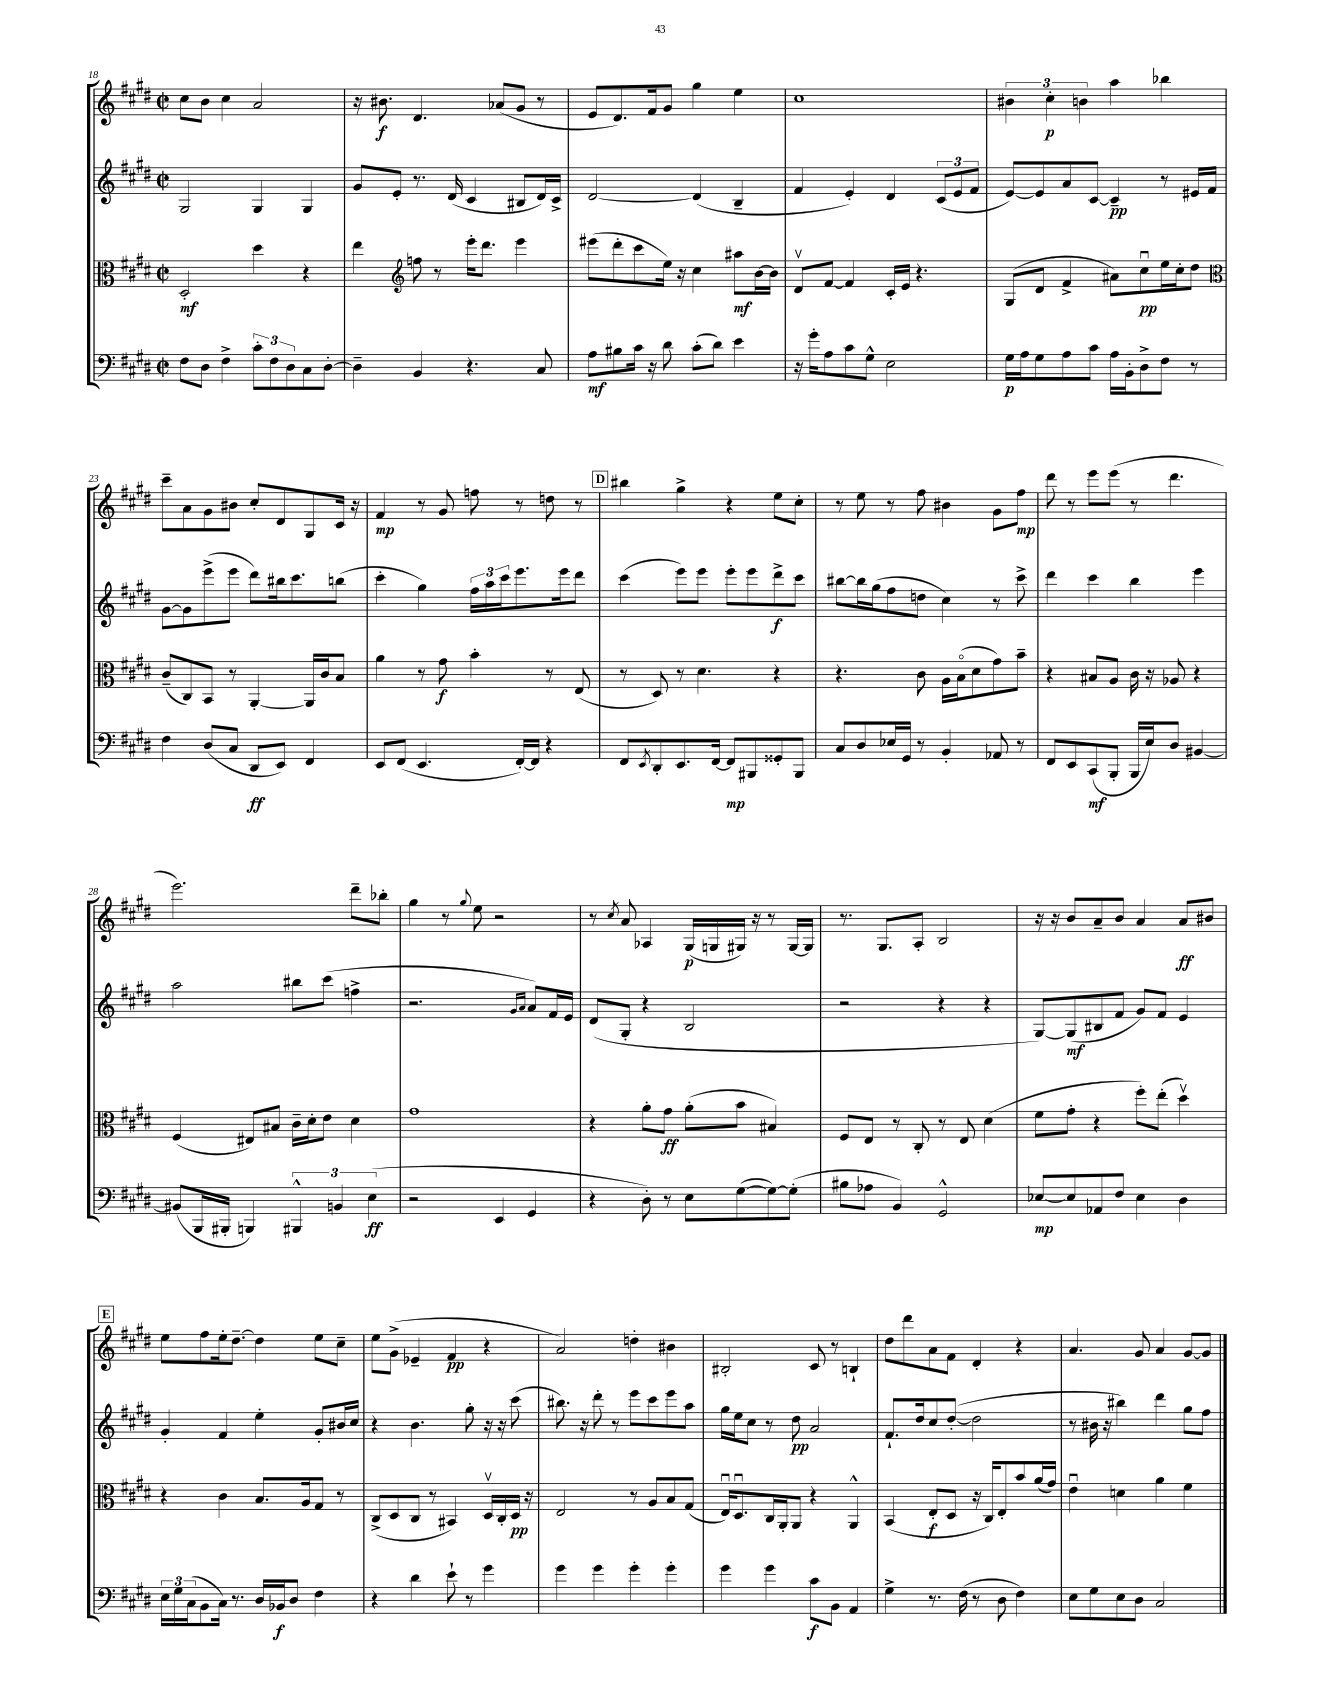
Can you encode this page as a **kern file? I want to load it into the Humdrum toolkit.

**kern	**dynam	**kern	**dynam	**kern	**dynam	**kern	**dynam
*part4	*part4	*part3	*part3	*part2	*part2	*part1	*part1
*staff4	*staff4	*staff3	*staff3	*staff2	*staff2	*staff1	*staff1
*clefF4	*	*clefC3	*	*clefG2	*	*clefG2	*
*k[f#c#g#d#]	*	*k[f#c#g#d#]	*	*k[f#c#g#d#]	*	*k[f#c#g#d#]	*
*M2/2	*	*M2/2	*	*M2/2	*	*M2/2	*
*met(c|)	*	*met(c|)	*	*met(c|)	*	*met(c|)	*
=18	=18	=18	=18	=18	=18	=18	=18
8F#\L	.	2D#'/	mf	2G#/	.	8cc#\L	.
8D#\J	.	.	.	.	.	8b\J	.
4F#^\	.	.	.	.	.	4cc#\	.
12c#'\L	.	4dd#\	.	4G#/	.	2a/	.
12F#\	.	.	.	.	.	.	.
12D#\	.	.	.	.	.	.	.
8C#\	.	4r	.	4G#/	.	.	.
[8D#'\J	.	.	.	.	.	.	.
=19	=19	=19	=19	=19	=19	=19	=19
4D#~\]	.	4ee\	.	8g#/L	.	16r	.
.	.	.	.	.	.	8.b#X\	f
.	.	.	.	8e'/J	.	.	.
*	*	*clefG2	*	*	*	*	*
4BB/	.	8ffn\	.	8.r	.	4.d#/	.
.	.	8r	.	.	.	.	.
.	.	.	.	(16d#/	.	.	.
4.r	.	16eee'\KL	.	4c#/	.	.	.
.	.	8.ddd#\J	.	.	.	.	.
.	.	.	.	.	.	(8a-X/L	.
.	.	4eee\	.	8B#X/L	.	8g#/J	.
8C#/	.	.	.	16d#/L)	.	8r	.
.	.	.	.	16c#^/JJ	.	.	.
=20	=20	=20	=20	=20	=20	=20	=20
8A\L	mf	(8eee#X\L	.	[2d#/	.	8e/L	.
8B#X\	.	8ddd#'\	.	.	.	8.d#/)	.
16c#\Jk	.	8ccc#\	.	.	.	.	.
16r	.	.	.	.	.	16f#/k	.
8d#\	.	16ee\Jk)	.	.	.	8g#/J	.
.	.	16r	.	.	.	.	.
(8c#'\L	.	4cc#\	.	(4d#/]	.	4gg#\	.
8d#\J)	.	.	.	.	.	.	.
4e\	.	8aa#X\L	mf	4B~/	.	4ee\	.
.	.	[16b\L	.	.	.	.	.
.	.	16b\JJ]	.	.	.	.	.
=21	=21	=21	=21	=21	=21	=21	=21
16r	.	8d#v/L	.	4f#/	.	1cc#	.
16g#'\KL	.	.	.	.	.	.	.
8A\	.	[8f#/J	.	.	.	.	.
8c#\	.	4f#/]	.	4e'/)	.	.	.
8G#^^\J	.	.	.	.	.	.	.
2E\	.	16c#'/LL	.	4d#/	.	.	.
.	.	16e/JJ	.	.	.	.	.
.	.	4.r	.	.	.	.	.
.	.	.	.	(12c#/L	.	.	.
.	.	.	.	12e/	.	.	.
.	.	.	.	12f#/J	.	.	.
=22	=22	=22	=22	=22	=22	=22	=22
16G#\LL	p	(8G#/L	.	[8e/L)	.	6b#X\	.
16A\J	.	.	.	.	.	.	.
8G#\	.	8d#/J	.	8e/]	.	.	.
.	.	.	.	.	.	6cc#'\	p
8A\	.	4f#^/	.	8a/	.	.	.
.	.	.	.	.	.	6bn\	.
8c#\J	.	.	.	[8c#/J	.	.	.
16A\LL	.	8a#X\L)	.	4c#~/]	pp	4aa\	.
16BB'\J	.	.	.	.	.	.	.
8D#^\	.	8cc#u\	pp	.	.	.	.
8F#\J	.	16ee\L	.	8r	.	4bb-X\	.
.	.	16cc#'\J	.	.	.	.	.
8r	.	8dd#\J	.	16e#X/LL	.	.	.
.	.	.	.	16f#/JJ	.	.	.
!!LO:LB:g=z
=23	=23	=23	=23	=23	=23	=23	=23
*	*	*clefC3	*	*	*	*	*
4F#\	.	(8c#~/L	.	[8g#\L	.	8ccc#~\L	.
.	.	8C#/)	.	8g#\]	.	8a\	.
(8D#/L	.	8BB/J	.	(8eee^\	.	8g#\	.
8C#/J	.	8r	.	8eee\J	.	8b#X\J	.
8DD#/L	ff	[4AA'/	.	8ddd#\L)	.	8cc#'/L	.
8EE/J)	.	.	.	16bb#X\k	.	8d#/	.
.	.	.	.	8.ccc#\	.	.	.
4FF#/	.	16AA/LL]	.	.	.	8G#/	.
.	.	16c#/J	.	.	.	.	.
.	.	8B/J	.	(8bbn\J	.	16c#/Jk	.
.	.	.	.	.	.	16r	.
=24	=24	=24	=24	=24	=24	=24	=24
8EE/L	.	4a\	.	4ccc#'\	.	4f#/	mp
(8FF#/J	.	.	.	.	.	.	.
4.EE/	.	8r	.	4gg#\)	.	8r	.
.	.	8g#\	f	.	.	8g#/	.
.	.	4b'\	.	24ff#\LL	.	8ffn\	.
.	.	.	.	24aa\	.	.	.
.	.	.	.	24ccc#\J	.	.	.
[16FF#'/LL)	.	.	.	8.eee\	.	8r	.
16FF#/JJ]	.	.	.	.	.	.	.
4r	.	8r	.	.	.	8ddn\	.
.	.	.	.	16eee\k	.	.	.
.	.	(8E/	.	8ddd#\J	.	8r	.
!!LO:REH:place=s1:t=D
=25	=25	=25	=25	=25	=25	=25	=25
8FF#/L	.	8r	.	(4ccc#\	.	4bb#X\	.
8qEE/	.	.	.	.	.	.	.
8DD#'/	.	8D#/)	.	.	.	.	.
8.EE/	.	8r	.	8eee\L)	.	4gg#^\	.
.	.	4.d#\	.	8eee\J	.	.	.
[16FF#/Jk	.	.	.	.	.	.	.
8FF#/L]	mp	.	.	8eee'\L	.	4r	.
8BBB#X/	.	.	.	8eee\	.	.	.
8GG##X'/	.	4r	.	8ddd#^\	f	8ee\L	.
8BBB#/J	.	.	.	8ccc#\J	.	8cc#'\J	.
=26	=26	=26	=26	=26	=26	=26	=26
8C#/L	.	4.r	.	[8bb#X\L	.	8r	.
8D#/	.	.	.	16bb#\L]	.	8ee\	.
.	.	.	.	(16gg#\J	.	.	.
16E-X/L	.	.	.	8ff#\	.	8r	.
16GG#/JJ	.	.	.	.	.	.	.
8r	.	8c#\	.	8ddn\J	.	8ff#\	.
4BB'/	.	16A\LL	.	4cc#\)	.	4b#X\	.
.	.	(16B\J	.	.	.	.	.
.	.	8d#\	.	.	.	.	.
8AA-X/	.	8g#\)	.	8r	.	8g#\L	.
8r	.	8b~\J	.	8ccc#^\	.	8ff#\J	mp
=27	=27	=27	=27	=27	=27	=27	=27
8FF#/L	.	4r	.	4ddd#\	.	8ddd#\	.
8EE/	.	.	.	.	.	8r	.
(8CC#/	mf	8B#X/L	.	4ccc#\	.	8eee\L	.
8BBB'/J	.	8A/J	.	.	.	(8eee\J	.
16BBB/LL	.	16c#\	.	4bb\	.	8r	.
16E/J)	.	16r	.	.	.	.	.
8D#/J	.	8A-X/	.	.	.	4.ddd#\	.
[4BB#X/	.	4r	.	4eee\	.	.	.
!!LO:LB:g=z
=28	=28	=28	=28	=28	=28	=28	=28
(8BB#X/L]	.	(4F#/	.	2aa\	.	2.eee\)	.
16BBB/L	.	.	.	.	.	.	.
16BBB#X'/JJ	.	.	.	.	.	.	.
4BBBn/)	.	8E#X/L)	.	.	.	.	.
.	.	8B#X/J	.	.	.	.	.
6BBB#X^^/	.	16c#~\LL	.	8bb#X\L	.	.	.
.	.	16d#'\J	.	.	.	.	.
.	.	8e\J	.	(8ccc#\J	.	.	.
6BBn/	.	.	.	.	.	.	.
.	.	4d#\	.	4ffn^\	.	8ddd#~\L	.
(6E\	ff	.	.	.	.	.	.
.	.	.	.	.	.	8bb-X'\J	.
=29	=29	=29	=29	=29	=29	=29	=29
2r	.	1g#	.	2.r	.	4gg#\	.
.	.	.	.	.	.	8r	.
.	.	.	.	.	.	8qqgg#/	.
.	.	.	.	.	.	8ee\	.
4EE/	.	.	.	.	.	2r	.
.	.	.	.	16qqg#/LL	.	.	.
.	.	.	.	16qqa/JJ	.	.	.
4GG#/	.	.	.	8a/L)	.	.	.
.	.	.	.	16f#/L	.	.	.
.	.	.	.	16e/JJ	.	.	.
=30	=30	=30	=30	=30	=30	=30	=30
4r	.	4r	.	(8d#/L	.	8r	.
.	.	.	.	.	.	8qcc#/	.
.	.	.	.	8G#'/J	.	8a/	.
8D#'\)	.	8a'\L	.	4r	.	4A-X/	.
8r	.	8g#\J	ff	.	.	.	.
8E\L	.	(8a'\L	.	2B/	.	(16G#/LL	p
.	.	.	.	.	.	16Gn/	.
([8G#\	.	8b\J	.	.	.	16G#X/JJ)	.
.	.	.	.	.	.	16r	.
8G#\_)	.	4B#X/)	.	.	.	8r	.
(8G#'\J]	.	.	.	.	.	[16G#/LL	.
.	.	.	.	.	.	16G#/JJ]	.
=31	=31	=31	=31	=31	=31	=31	=31
8B#X\L	.	8F#/L	.	2r	.	8.r	.
8A-X\J	.	8E/J	.	.	.	.	.
.	.	.	.	.	.	8.G#/L	.
4BB/)	.	8r	.	.	.	.	.
.	.	8C#'/	.	.	.	8A'/J	.
2GG#^^/	.	8r	.	4r	.	2B/	.
.	.	8E/	.	.	.	.	.
.	.	(4d#\	.	4r	.	.	.
=32	=32	=32	=32	=32	=32	=32	=32
[8E-X/L	mp	8f#\L	.	[8G#/L)	.	16r	.
.	.	.	.	.	.	16r	.
8E-/]	.	8g#'\J	.	(8G#/]	mf	8b/L	.
8AA-X/	.	4r	.	8B#X/	.	8a~/	.
8F#/J	.	.	.	8f#/J	.	8b/J	.
4E-\	.	8ff#'\L)	.	8g#/L)	.	4a/	.
.	.	(8ee'\J	.	8f#/J	.	.	.
4D#\	.	4dd#v\)	.	4e/	.	8a/L	ff
.	.	.	.	.	.	8b#X/J	.
!!LO:LB:g=z
!!LO:REH:place=s1:t=E
=33	=33	=33	=33	=33	=33	=33	=33
24E\LL	.	4r	.	4g#'/	.	8ee\L	.
24G#\	.	.	.	.	.	.	.
(24C#\J	.	.	.	.	.	.	.
8BB\	.	.	.	.	.	8ff#\	.
16C#\Jk)	.	4c#\	.	4f#/	.	16ee'\k	.
8.r	.	.	.	.	.	[8.dd#~\J	.
16D#/LL	.	8.B/L	.	4ee'\	.	4dd#\]	.
16BB-X/J	f	.	.	.	.	.	.
8D#/J	.	.	.	.	.	.	.
.	.	16A/k	.	.	.	.	.
4F#\	.	8G#/J	.	8g#'/L	.	8ee\L	.
.	.	8r	.	16b#X/L	.	8cc#~\J	.
.	.	.	.	16cc#/JJ	.	.	.
=34	=34	=34	=34	=34	=34	=34	=34
4r	.	(8C#^/L	.	4r	.	8ee\L	.
.	.	8D#/	.	.	.	(8g#^\J	.
4d#\	.	8C#/J	.	4.b\	.	4e-X~/	.
.	.	8r	.	.	.	.	.
8e`\	.	4BB#X/)	.	.	.	4f#/	pp
8r	.	.	.	8gg#'\	.	.	.
4g#\	.	16D#v/LL	.	16r	.	4r	.
.	.	16C#'/	.	16r	.	.	.
.	.	16D#/JJ	pp	(8ccc#\	.	.	.
.	.	16r	.	.	.	.	.
=35	=35	=35	=35	=35	=35	=35	=35
4g#\	.	2E/	.	8.bb#X\)	.	2a/)	.
.	.	.	.	16r	.	.	.
4g#\	.	.	.	8ddd#'\	.	.	.
.	.	.	.	8r	.	.	.
4g#'\	.	8r	.	8eee\L	.	4ddn'\	.
.	.	8A/L	.	8ccc#\	.	.	.
4g#'\	.	8B/	.	8eee\	.	4b#X\	.
.	.	(8G#/J	.	8aa\J	.	.	.
=36	=36	=36	=36	=36	=36	=36	=36
4g#\	.	16Eu/KL)	.	16gg#\LL	.	2B#X'/	.
.	.	8.D#u/	.	16ee\J	.	.	.
.	.	.	.	8cc#\J	.	.	.
4g#\	.	16C#/L	.	8r	.	.	.
.	.	16AA'/J	.	.	.	.	.
.	.	8AA/J	.	8dd#\	pp	.	.
8c#\L	f	4r	.	2a/	.	8c#/	.
8BB\J	.	.	.	.	.	8r	.
4AA/	.	4AA^^/	.	.	.	4Bn`/	.
=37	=37	=37	=37	=37	=37	=37	=37
4G#^\	.	(4BB/	.	8.f#`/L	.	8dd#\L	.
.	.	.	.	.	.	8ddd#\	.
.	.	.	.	16dd#/k	.	.	.
8.r	.	8E'/L	f	8cc#/	.	8a\	.
.	.	8D#/J	.	([8dd#'/J	.	8f#\J	.
(16F#\	.	.	.	.	.	.	.
8r	.	16r	.	2dd#\]	.	4d#'/	.
.	.	16C#/KL)	.	.	.	.	.
8D#\	.	8E'/	.	.	.	.	.
4F#\)	.	8b/	.	.	.	4r	.
.	.	(16a/L	.	.	.	.	.
.	.	16g#/JJ)	.	.	.	.	.
=38	=38	=38	=38	=38	=38	=38	=38
8E\L	.	4eu\	.	8r	.	4.a/	.
8G#\	.	.	.	16b#X\	.	.	.
.	.	.	.	16r	.	.	.
8E\	.	4dn\	.	4bb#X\)	.	.	.
8D#\J	.	.	.	.	.	8g#/	.
2C#/	.	4a\	.	4ddd#\	.	4a/	.
.	.	4f#\	.	8gg#\L	.	[8g#/L	.
.	.	.	.	8ff#\J	.	8g#/J]	.
==	==	==	==	==	==	==	==
*-	*-	*-	*-	*-	*-	*-	*-
